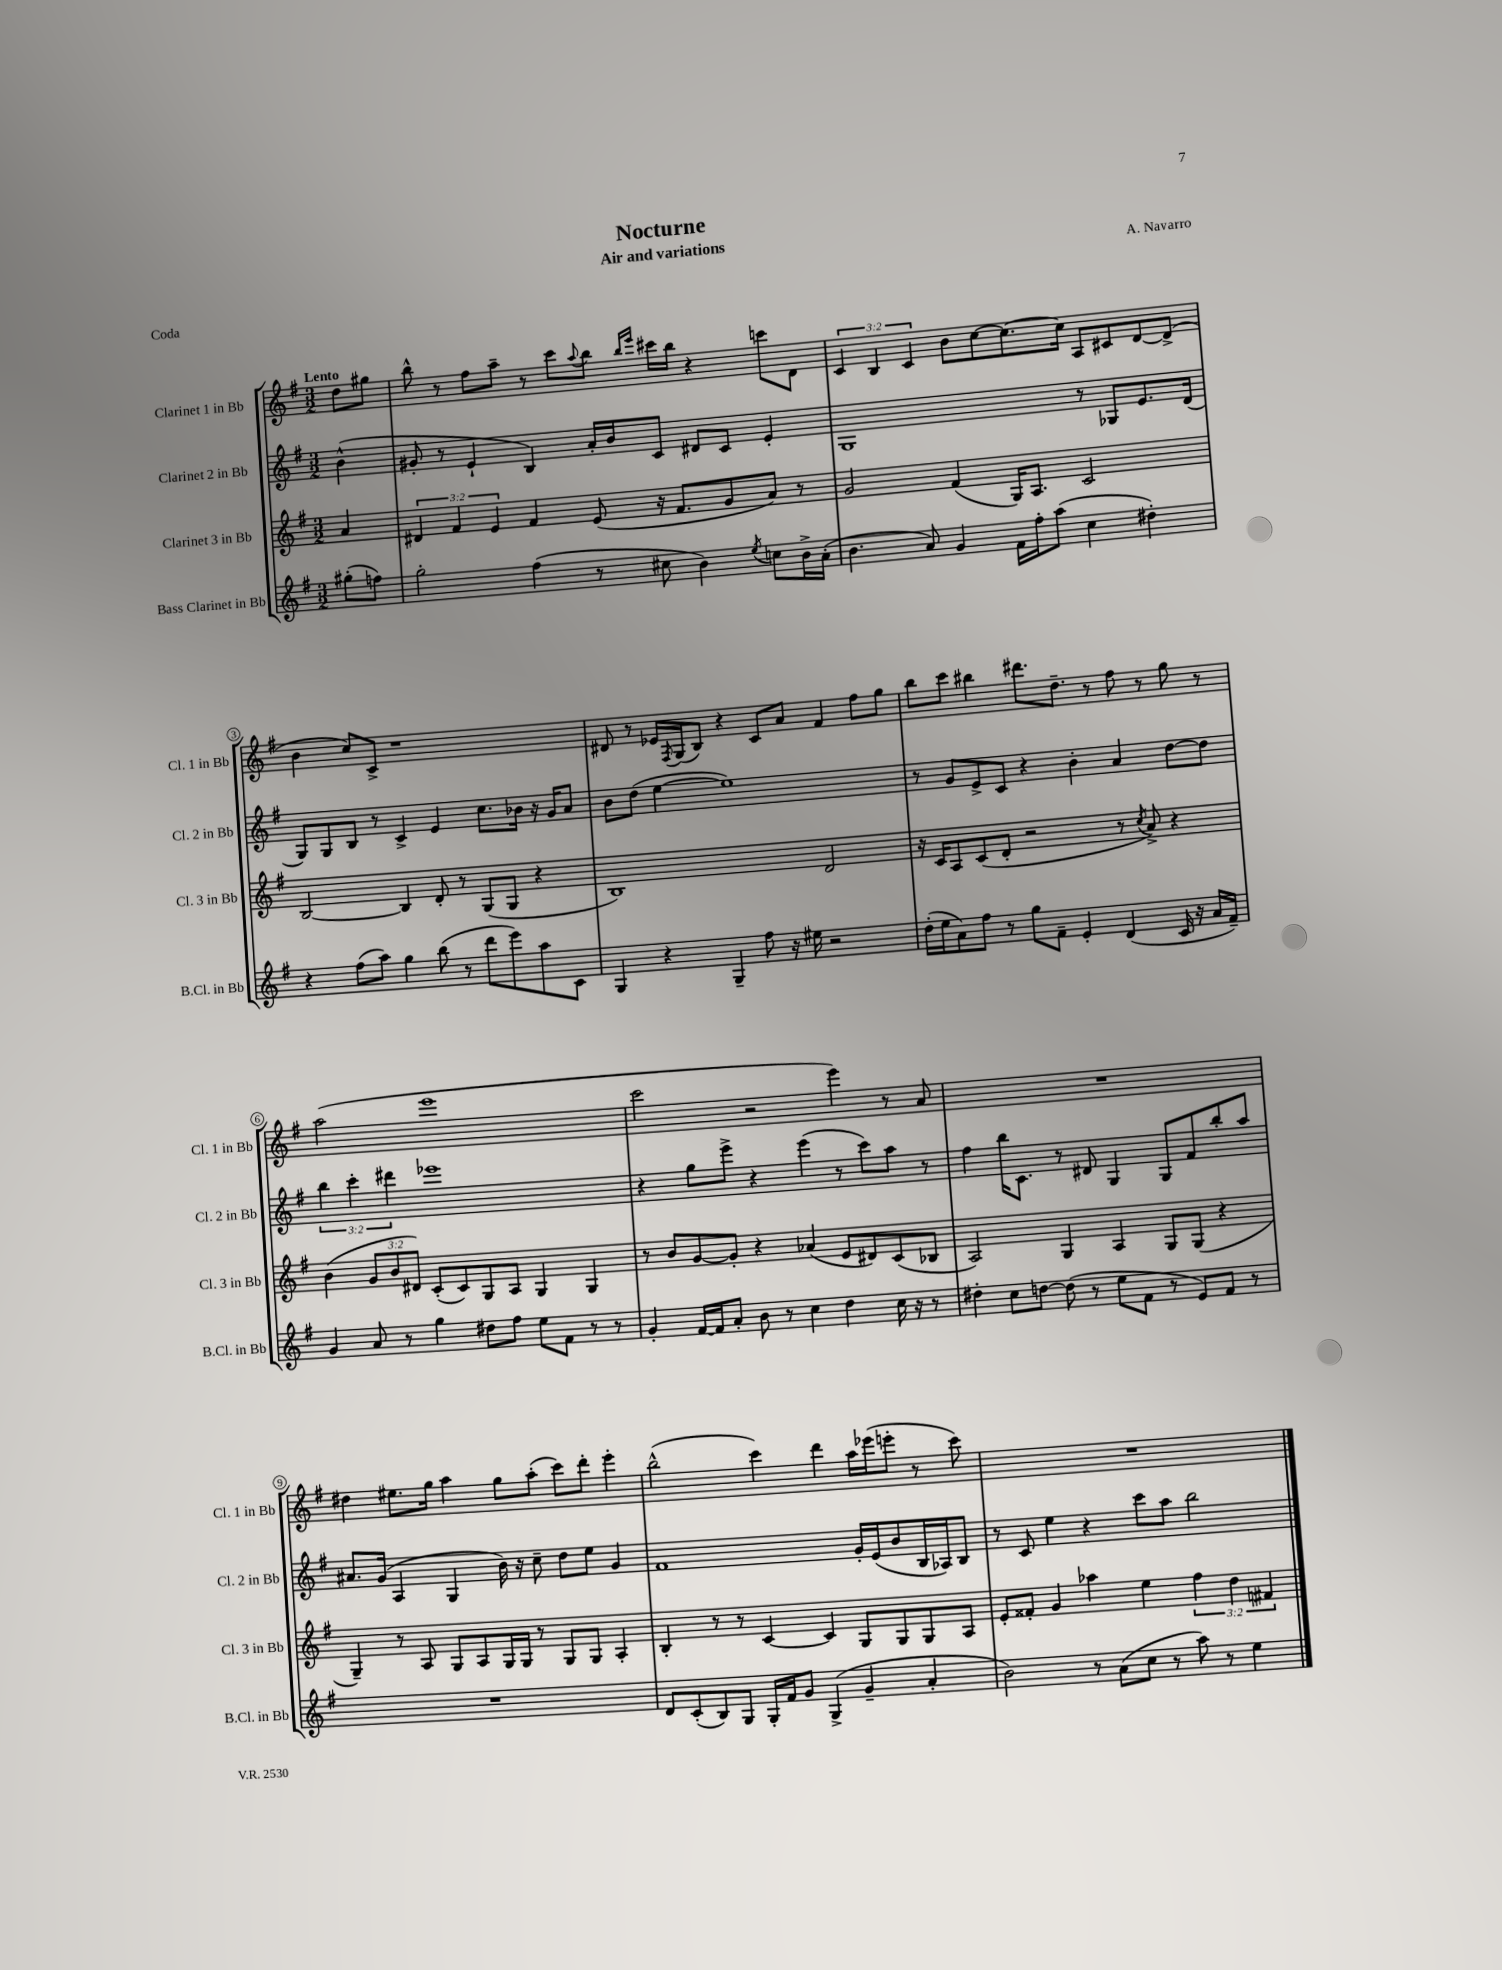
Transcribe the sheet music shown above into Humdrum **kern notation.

**kern	**kern	**kern	**kern
*staff4	*staff3	*staff2	*staff1
*clefG2	*clefG2	*clefG2	*clefG2
*k[f#]	*k[f#]	*k[f#]	*k[f#]
*M3/2	*M3/2	*M3/2	*M3/2
(8gg#'	4a	(4b^^	8dd
8ff)	.	.	8gg#
=	=	=	=
2gg'	6d#	8g#'	8bb^^
.	.	8r	8r
.	6f#	.	.
.	.	4e`	8ff#
.	6e	.	.
.	.	.	8aa~
(4ff#	4f#	4B)	8r
.	.	.	8ccc
.	.	.	8qqaa
8r	(8e	16a'	8bb
.	.	16b	.
.	.	.	16qqbb
.	.	.	16qqeee
8cc#	16r	8c	16ccc#
.	8.f#	.	16bb
4b)	.	8d#	4r
.	8g	8c	.
8qee	.	.	.
8cc	8a)	4e'	8ccc
16b^	8r	.	8d
(16a'	.	.	.
=	=	=	=
4.b	2g	1G	6c
.	.	.	6B
.	.	.	6c
8a)	.	.	.
4g	(4f#	.	8b
.	.	.	[8cc
16f#	16G)	.	8.cc_
16ff#'	8.A	.	.
(8aa	.	.	.
.	.	.	16cc]
4cc	2c	8r	8A
.	.	8G-	8c#
4dd#')	.	8.e	[8d
.	.	.	(8d^]
.	.	(16d	.
=	=	=	=
4r	[2B	8G)	4b
.	.	8G	.
(8ff#	.	8B	8cc)
8aa)	.	8r	8c^
4gg	4B]	4c^	1r
(8bb	8d'	4e	.
8r	8r	.	.
8ddd	(8G	8.cc	.
8eee)	8G	.	.
.	.	16b-	.
8aa	4r	16r	.
.	.	16g	.
8c	.	8a	.
=	=	=	=
4G	1B)	8b	8d#
.	.	(8dd	8r
4r	.	[4ee	16e-
.	.	.	8qF#
.	.	.	(16G
.	.	.	8B)
4G~	.	1ee])	4r
8ff#	.	.	8c
16r	.	.	8a
16ee#	.	.	.
2r	2d	.	4f#
.	.	.	8ff#
.	.	.	8gg
=	=	=	=
(16dd'	16r	8r	8bb
16ee	16c	.	.
8a)	8A	8g	8ccc
8ff#	(8c	8e^	4bb#
8r	8d'	8c	.
8gg	2r	4r	8.ddd#
8f#~	.	.	.
.	.	.	8.dd~
4e'	.	4b'	.
.	.	.	8r
(4d	8r	4a	8ff#
.	8qcc	.	.
.	8a^)	.	8r
16c	4r	[8dd	8gg
16r	.	.	.
16a	.	8dd]	8r
16f#~)	.	.	.
=	=	=	=
4g	(4b	6bb	(2aa
.	.	6ccc'	.
8a	12g	.	.
.	12b	6ddd#	.
8r	.	.	.
.	12d#)	.	.
4gg	(8c'	1eee-	1eee
.	8c)	.	.
8dd#	8G	.	.
8ff#	8A	.	.
8ee	4G	.	.
8f#	.	.	.
8r	4G	.	.
8r	.	.	.
=	=	=	=
4g'	8r	4r	2ccc
.	8b	.	.
[16f#	[8g	8gg	.
16f#]	.	.	.
8a'	8g']	8eee^	.
8b	4r	4r	2r
8r	.	.	.
4cc	(4a-	(4eee	.
4dd	8e	8r	4eee)
.	8d#)	8ccc)	.
16cc	(8c	8aa	8r
16r	.	.	.
8r	8B-	8r	8a
=	=	=	=
4dd#'	2A)	4ff#	1.r
8cc	.	16bb	.
.	.	8.c	.
[8dd	.	.	.
(8dd]	4G	8r	.
8r	.	8d#	.
8ee	4A	4G	.
8f#	.	.	.
8r	8G	8G	.
8e)	(8G	8f#	.
8f#	4r	8bb'	.
8r	.	8aa	.
=	=	=	=
1.r	4G~)	8.a#	4dd#
.	.	(16g	.
.	8r	4A	8.ee#
.	8A	.	.
.	.	.	16gg
.	8G	4G	4aa
.	8A	.	.
.	16G	16b)	8gg
.	16G	16r	.
.	8r	8cc~	(8aa'
.	8G	8dd	8ccc)
.	8G	8ee	8ddd'
.	4A'	4g	4eee'
=	=	=	=
8d	4B'	1f#	(2bb^^
(8c'	.	.	.
8B)	8r	.	.
8G	8r	.	.
16G'	[4c	.	4ccc)
16f#	.	.	.
8g	.	.	.
(4G^	4c]	.	4ddd
4g~	8G	16g'	16aa
.	.	(16e	(16eee-
.	8G	8b	8eee'
4a'	8G	16B	8r
.	.	16A-)	.
.	8A	8B	8ccc)
=	=	=	=
2b)	8e'	8r	1.r
.	8f##'	8c	.
.	4g	4ee	.
8r	4aa-	4r	.
(8a	.	.	.
8cc	4ee	8ccc	.
8r	.	8aa	.
8aa)	6ff#	2bb	.
8r	.	.	.
.	6dd	.	.
4ee	.	.	.
.	6f#	.	.
==	==	==	==
*-	*-	*-	*-
